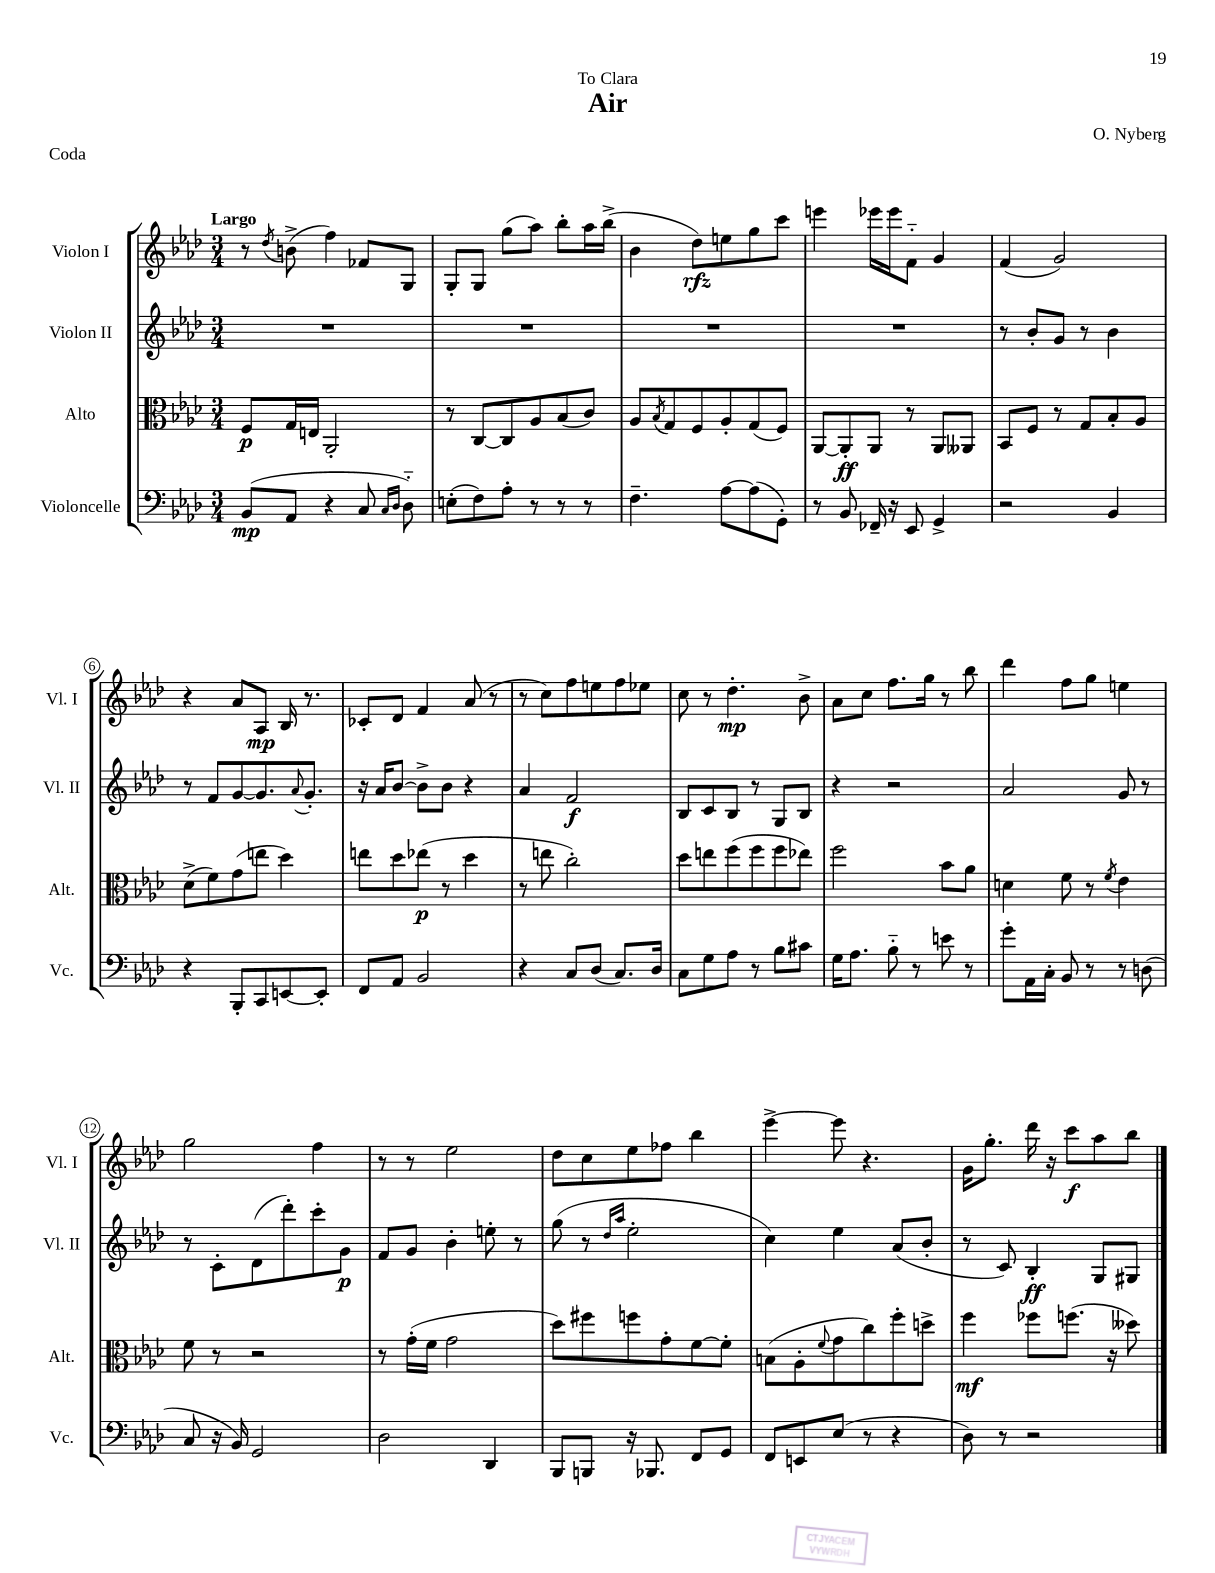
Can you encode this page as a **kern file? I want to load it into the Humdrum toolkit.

**kern	**kern	**kern	**kern
*staff4	*staff3	*staff2	*staff1
*clefF4	*clefC3	*clefG2	*clefG2
*k[b-e-a-d-]	*k[b-e-a-d-]	*k[b-e-a-d-]	*k[b-e-a-d-]
*M3/4	*M3/4	*M3/4	*M3/4
(8BB-	8F	2.r	8r
.	.	.	8qdd-
8AA-	16G	.	(8b^
.	16E	.	.
4r	2AA-'	.	4ff)
8C	.	.	8f-
16qqC	.	.	.
16qqD-	.	.	.
8D-'~)	.	.	8G
=	=	=	=
(8E'	8r	2.r	8G'
8F)	[8C	.	8G
8A-'	8C]	.	(8gg
8r	8A-	.	8aa-)
8r	(8B-	.	8bb-'
8r	8c)	.	16aa-
.	.	.	(16bb-^
=	=	=	=
4.F~	8A-	2.r	4b-
.	8qB-	.	.
.	8G	.	.
.	8F	.	8dd-)
[8A-	8A-'	.	8ee
(8A-]	(8G	.	8gg
8GG')	8F)	.	8ccc
=	=	=	=
8r	[8AA-	2.r	4eee
8BB-	8AA-']	.	.
16FF-~	8AA-	.	16eee-
16r	.	.	16eee-
8EE-	8r	.	8f'~
4GG^	8AA-	.	4g
.	8AA--	.	.
=	=	=	=
2r	8BB-	8r	(4f
.	8F	8b-'	.
.	8r	8g	2g)
.	8G	8r	.
4BB-	8B-'	4b-	.
.	8A-	.	.
=	=	=	=
4r	(8d-^	8r	4r
.	8f)	8f	.
8BBB-'	(8g	[8g	8a-
8CC	8ee	8.g]	8A-
[8EE	4dd-)	.	16B-
.	.	8qqa-	.
.	.	8.g'	8.r
8EE']	.	.	.
=	=	=	=
8FF	8ee	16r	8c-'
.	.	16a-	.
8AA-	8dd-	[8b-	8d-
2BB-	(8ee-	8b-^]	4f
.	8r	8b-	.
.	4dd-	4r	(8a-
.	.	.	8r
=	=	=	=
4r	8r	4a-	8r
.	8ee	.	8cc)
8C	2cc')	2f	8ff
(8D-	.	.	8ee
8.C)	.	.	8ff
.	.	.	8ee-
16D-	.	.	.
=	=	=	=
8C	8dd-	8B-	8cc
8G	8ee	8c	8r
8A-	(8ff	8B-	4.dd-'
8r	8ff	8r	.
8B-	8ff	8G	.
8c#	8ee-)	8B-	8b-^
=	=	=	=
16G	2ff	4r	8a-
8.A-	.	.	.
.	.	.	8cc
8B-'~	.	2r	8.ff
8r	.	.	.
.	.	.	16gg
8e	8b-	.	8r
8r	8a-	.	8bb-
=	=	=	=
8g'	4d	2a-	4ddd-
16AA-	.	.	.
16C'	.	.	.
8BB-	8f	.	8ff
8r	8r	.	8gg
.	8qf	.	.
8r	4e-	8g	4ee
(8D	.	8r	.
=	=	=	=
8C	8f	8r	2gg
16r	8r	8c'	.
16BB-)	.	.	.
2GG	2r	(8d-	.
.	.	8ddd-')	.
.	.	8ccc'	4ff
.	.	8g	.
=	=	=	=
2D-	8r	8f	8r
.	(16g'	8g	8r
.	16f	.	.
.	2g	4b-'	2ee-
4DD-	.	8ee'	.
.	.	8r	.
=	=	=	=
8BBB-	8dd-)	(8gg	8dd-
8BBB	8ff#	8r	8cc
.	.	16qqdd-	.
.	.	16qqaa-	.
16r	8ff	2ee-'	8ee-
8.BBB-	.	.	.
.	8g'	.	8ff-
8FF	[8f	.	4bb-
8GG	8f']	.	.
=	=	=	=
8FF	(8B	4cc)	[4eee-^
8EE	8A-'	.	.
.	8qqf	.	.
(8E-	8g	4ee-	8eee-]
8r	8cc)	.	4.r
4r	8ff'	(8a-	.
.	8dd^	8b-'	.
=	=	=	=
8D-)	4ff	8r	16g
.	.	.	8.gg'
8r	.	8c)	.
2r	8ff-	4B-'	16ddd-
.	.	.	16r
.	(8.ff	.	8ccc
.	.	8G	8aa-
.	16r	.	.
.	8dd--)	8G#	8bb-
==	==	==	==
*-	*-	*-	*-
